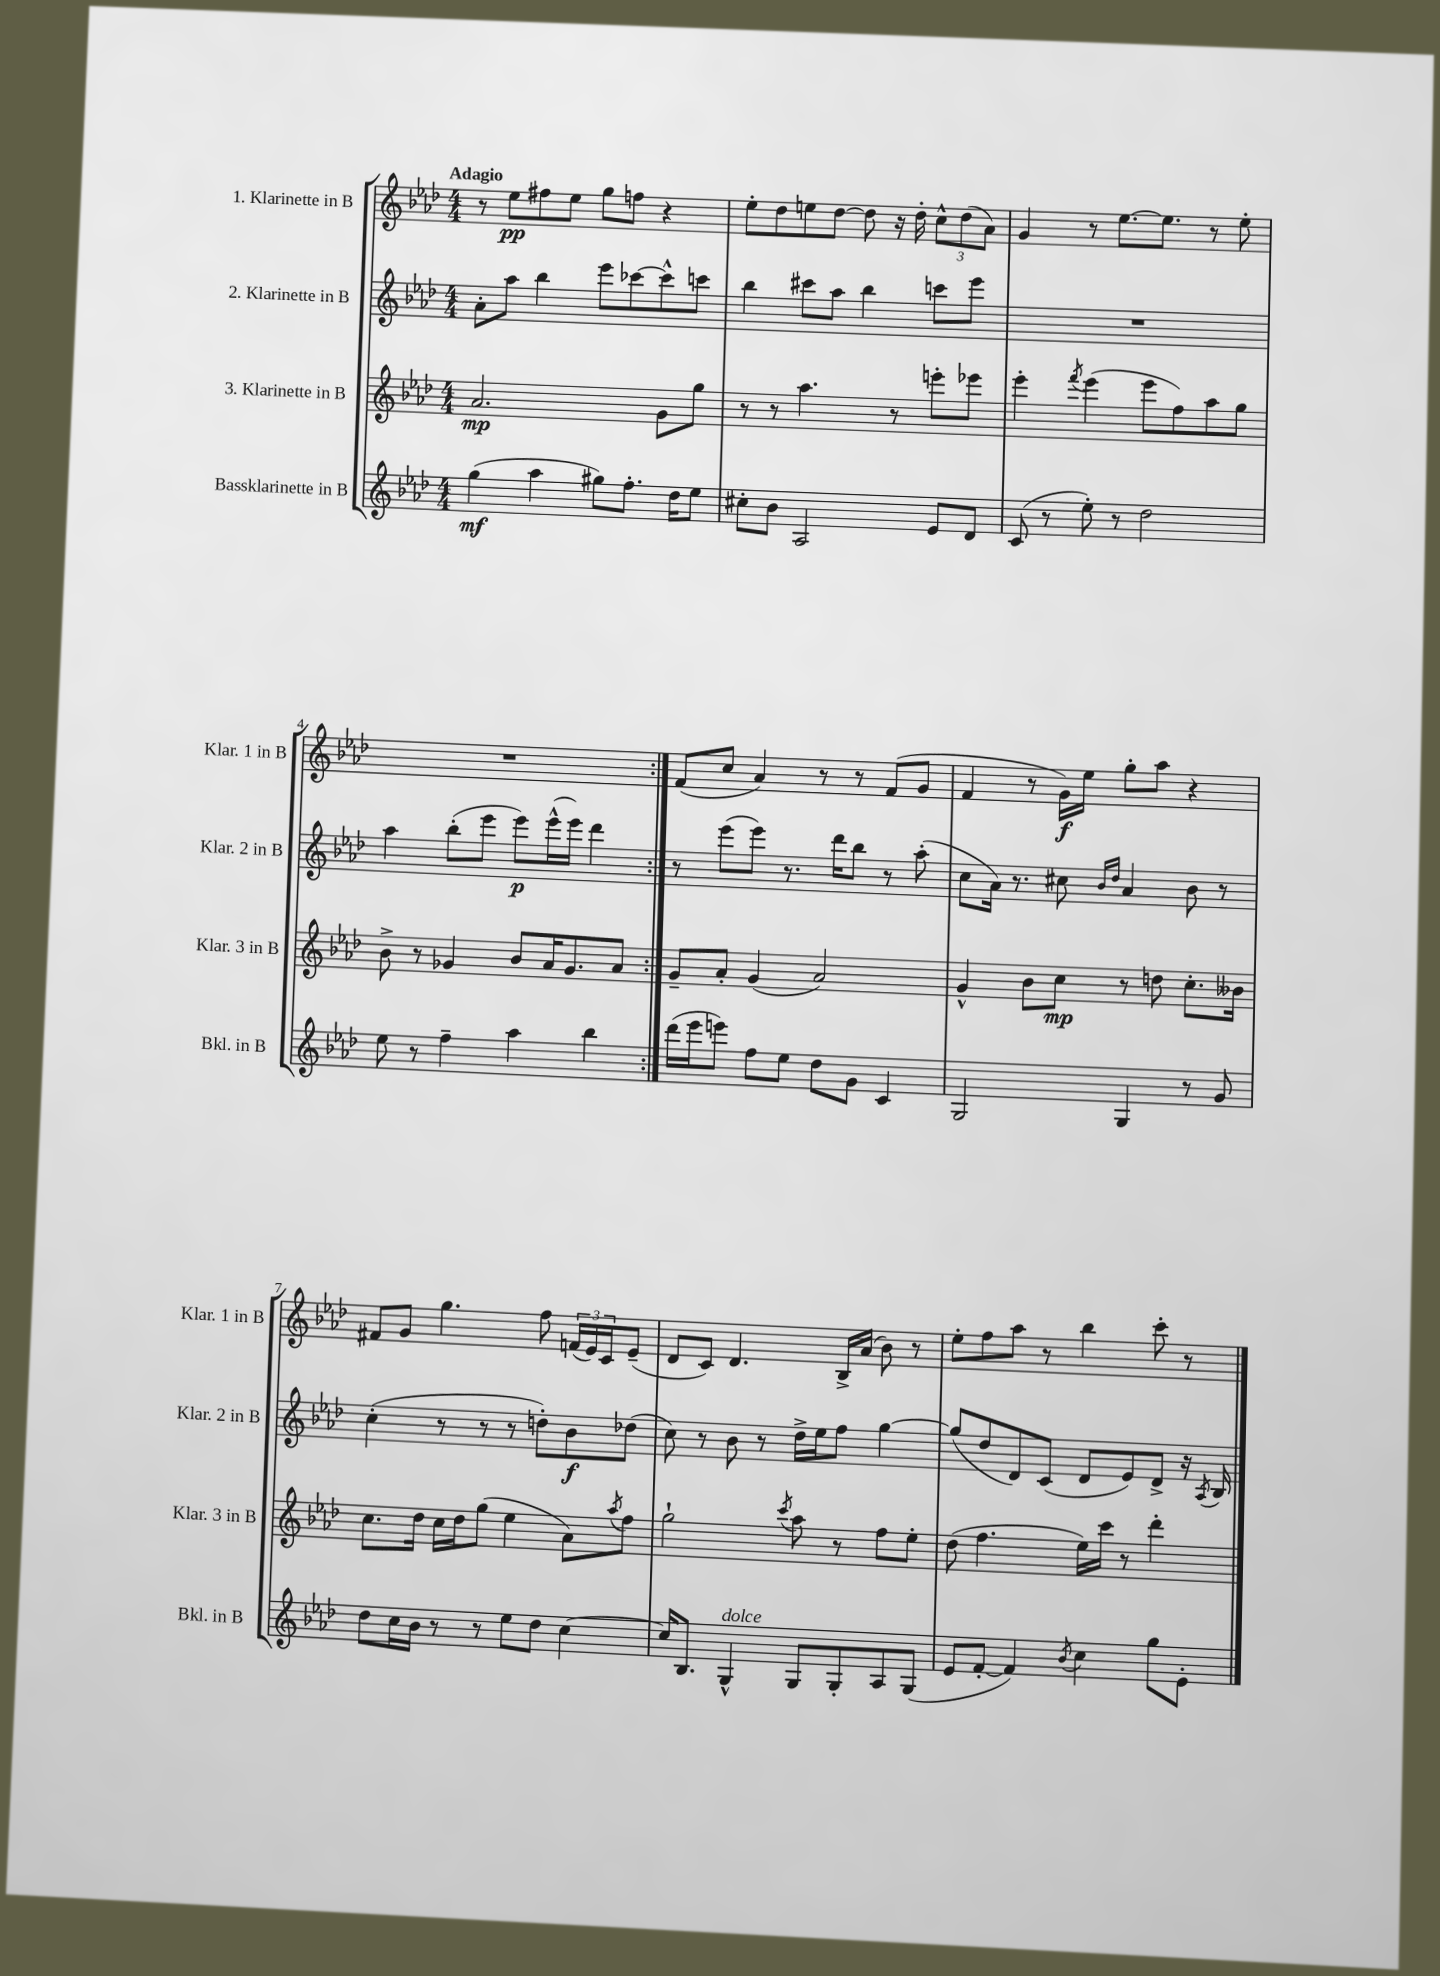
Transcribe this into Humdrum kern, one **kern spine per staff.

**kern	**dynam	**kern	**dynam	**kern	**dynam	**kern	**dynam
*part4	*part4	*part3	*part3	*part2	*part2	*part1	*part1
*staff4	*staff4	*staff3	*staff3	*staff2	*staff2	*staff1	*staff1
*I"Bassklarinette in B	*	*I"3. Klarinette in B	*	*I"2. Klarinette in B	*	*I"1. Klarinette in B	*
*I'Bkl. in B	*	*I'Klar. 3 in B	*	*I'Klar. 2 in B	*	*I'Klar. 1 in B	*
*clefG2	*	*clefG2	*	*clefG2	*	*clefG2	*
*k[b-e-a-d-]	*	*k[b-e-a-d-]	*	*k[b-e-a-d-]	*	*k[b-e-a-d-]	*
*M4/4	*	*M4/4	*	*M4/4	*	*M4/4	*
=1	=1	=1	=1	=1	=1	=1	=1
!	!	!	!	!	!	!LO:TX:a:B:t=Adagio	!
(4gg\	mf	2.a-/	mp	8a-'\L	.	8r	.
.	.	.	.	8aa-\J	.	8ee-\L	pp
4aa-\	.	.	.	4bb-\	.	8ff#X\	.
.	.	.	.	.	.	8ee-\J	.
8gg#X\L)	.	.	.	8eee-\L	.	8gg\L	.
8.ff'\J	.	.	.	[8ccc-X\	.	8ffn\J	.
.	.	8g\L	.	8ccc-^^\]	.	4r	.
16dd-\KL	.	.	.	.	.	.	.
8ee-\J	.	8gg\J	.	8cccn\J	.	.	.
=2	=2	=2	=2	=2	=2	=2	=2
8cc#X'\L	.	8r	.	4bb-\	.	8ee-'\L	.
8b-\J	.	8r	.	.	.	8dd-\	.
2A-/	.	4.aa-\	.	8ccc#X\L	.	8een\	.
.	.	.	.	8aa-\J	.	[8dd-\J	.
.	.	.	.	4bb-\	.	8dd-\]	.
.	.	8r	.	.	.	16r	.
.	.	.	.	.	.	16dd-'\	.
8e-/L	.	8eeen'\L	.	8cccn\L	.	12cc^^\L	.
.	.	.	.	.	.	(12dd-\	.
8d-/J	.	8eee-X\J	.	8eee-\J	.	.	.
.	.	.	.	.	.	12a-\J)	.
=3	=3	=3	=3	=3	=3	=3	=3
(8c/	.	4eee-'\	.	1r	.	4g/	.
8r	.	.	.	.	.	.	.
.	.	8qfff/	.	.	.	.	.
8ee-'\)	.	(4eee-\	.	.	.	8r	.
8r	.	.	.	.	.	[8.ee-\L	.
2dd-\	.	8eee-\L	.	.	.	.	.
.	.	.	.	.	.	8.ee-\J]	.
.	.	8ff\)	.	.	.	.	.
.	.	8aa-\	.	.	.	8r	.
.	.	8gg\J	.	.	.	8ee-'\	.
!!LO:LB:g=z
=4	=4	=4	=4	=4	=4	=4	=4
8ee-\	.	8b-^\	.	4aa-\	.	1r	.
8r	.	8r	.	.	.	.	.
4ff~\	.	4g-X/	.	(8bb-'\L	.	.	.
.	.	.	.	8eee-\J	.	.	.
4aa-\	.	8b-/L	.	8eee-\L)	p	.	.
.	.	16a-/K	.	(16eee-^^\L	.	.	.
.	.	8.g-/	.	16eee-\JJ)	.	.	.
4bb-\	.	.	.	4ddd-\	.	.	.
.	.	8a-/J	.	.	.	.	.
=5:|!	=5:|!	=5:|!	=5:|!	=5:|!	=5:|!	=5:|!	=5:|!
(16ddd-\LL	.	8g~/L	.	8r	.	(8f/L	.
16eee-\J	.	.	.	.	.	.	.
8eeen\J)	.	8a-'/J	.	(8eee-\L	.	8cc/J	.
8ff\L	.	(4g/	.	8eee-\J)	.	4a-/)	.
8ee-\J	.	.	.	8.r	.	.	.
8dd-\L	.	2a-/)	.	.	.	8r	.
.	.	.	.	16ddd-\KL	.	.	.
8g\J	.	.	.	8bb-\J	.	8r	.
4c/	.	.	.	8r	.	(8f/L	.
.	.	.	.	(8aa-'\	.	8g/J	.
=6	=6	=6	=6	=6	=6	=6	=6
2G/	.	4g^^/	.	8cc\L	.	4f/	.
.	.	.	.	16a-\Jk)	.	.	.
.	.	.	.	8.r	.	.	.
.	.	8b-\L	.	.	.	8r	.
.	.	8cc\J	mp	8cc#X\	.	16g\LL)	f
.	.	.	.	.	.	16ee-\JJ	.
.	.	.	.	16qqb-/LL	.	.	.
.	.	.	.	16qqdd-/JJ	.	.	.
4G/	.	8r	.	4a-/	.	8gg'\L	.
.	.	8ddn\	.	.	.	8aa-\J	.
8r	.	8.cc'\L	.	8b-\	.	4r	.
8g/	.	.	.	8r	.	.	.
.	.	16b--X\Jk	.	.	.	.	.
!!LO:LB:g=z
=7	=7	=7	=7	=7	=7	=7	=7
8dd-\L	.	8.cc\L	.	(4cc'\	.	8f#X/L	.
16cc\L	.	.	.	.	.	8g/J	.
16b-\JJ	.	16dd-\Jk	.	.	.	.	.
8r	.	16cc\LL	.	8r	.	4.gg\	.
.	.	16dd-\J	.	.	.	.	.
8r	.	(8gg\J	.	8r	.	.	.
8ee-\L	.	4ee-\	.	8r	.	.	.
8dd-\J	.	.	.	8ddn'\L)	.	8ff\	.
[4cc\	.	8a-\L)	.	8b-\	f	(24fn/LL	.
.	.	.	.	.	.	24e-/)	.
.	.	.	.	.	.	24c/J	.
.	.	8qaa-/	.	.	.	.	.
.	.	8ff\J	.	(8dd-X\J	.	(8e-~/J	.
=8	=8	=8	=8	=8	=8	=8	=8
16cc/KL]	.	2gg`\	.	8cc\)	.	8d-/L	.
8.B-/J	.	.	.	.	.	.	.
.	.	.	.	8r	.	8c/J)	.
!LO:TX:a:i:t=dolce	!	!	!	!	!	!	!
4G^^/	.	.	.	8b-\	.	4.d-/	.
.	.	.	.	8r	.	.	.
.	.	8qccc/	.	.	.	.	.
8G/L	.	8aa-\	.	16dd-^\LL	.	.	.
.	.	.	.	16ee-\J	.	.	.
8G'/	.	8r	.	8ff\J	.	16B-^/LL	.
.	.	.	.	.	.	(16a-/JJ	.
8A-/	.	8ff\L	.	[4gg\	.	8b-\)	.
(8G/J	.	8ee-'\J	.	.	.	8r	.
=9	=9	=9	=9	=9	=9	=9	=9
8e-/L	.	(8dd-\	.	(8gg/L]	.	8ee-'\L	.
[8f'/J	.	4.ff\	.	8dd-/	.	8ff\	.
4f/])	.	.	.	8d-/)	.	8aa-\J	.
.	.	.	.	(8c/J	.	8r	.
8qb-/	.	.	.	.	.	.	.
4cc\	.	16ee-\LL)	.	8d-/L	.	4bb-\	.
.	.	16ccc\JJ	.	.	.	.	.
.	.	8r	.	8e-/)	.	.	.
8gg\L	.	4ddd-'\	.	8d-^/J	.	8ccc'\	.
8e-'\J	.	.	.	16r	.	8r	.
.	.	.	.	8qA-/	.	.	.
.	.	.	.	16B-/	.	.	.
==	==	==	==	==	==	==	==
*-	*-	*-	*-	*-	*-	*-	*-
